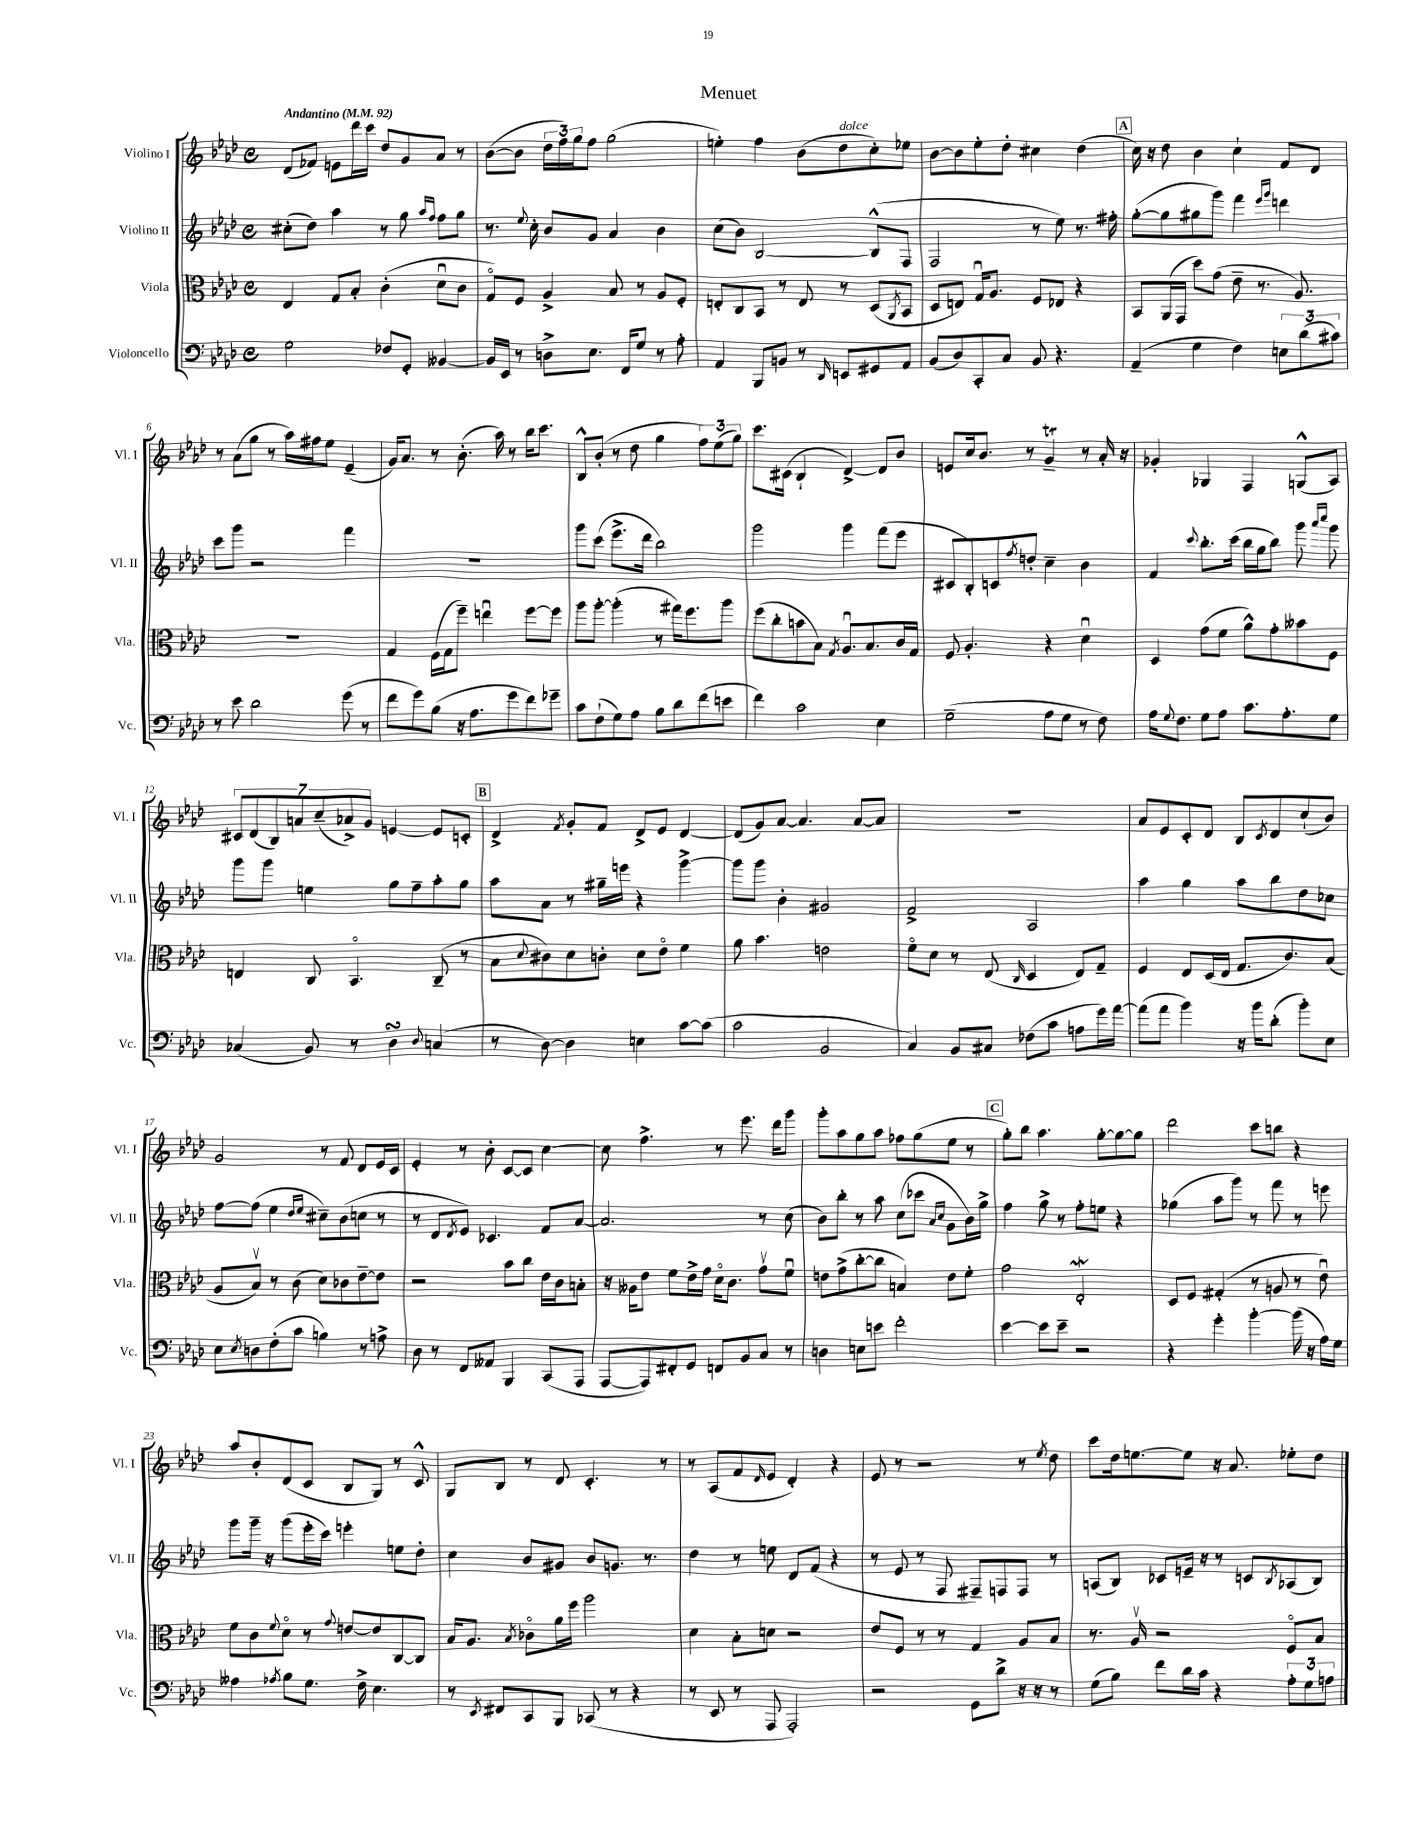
\header { title = "Menuet" }
<<
\new StaffGroup <<
\new Staff = "s0" \with { instrumentName = "Violino I" shortInstrumentName = "Vl. I" } {
    \clef treble \key aes \major \defaultTimeSignature \time 4/4 \tempo "Andantino" 4 = 92
    des'8( fes'8) e'8 des'''16 c'''16 des''8 g'8 aes'8 r8 |
    bes'8~( bes'8 \tuplet 3/2 { des''16 f''16) g''16 } f''8 g''2( |
    e''4-.) f''4 bes'8( des''8^\markup { \italic "dolce" } c''8-.) ees''8 |
    bes'8~ bes'8 ees''8-. des''8-. cis''4 des''4( |
    \mark \markup { \box "A" } c''16) r16 des''8 bes'4 c''4-! f'8 des'8 |
    r8 aes'8( g''8 r8 aes''16) fis''16 ees''8 ees'4--( |
    g'16) aes'8. r8 bes'8.-.( aes''16) r8 bes''16 c'''8. |
    bes8-^ bes'8-.( r8 des''8 g''4 \tuplet 3/2 { f''8) ees''8( g''8) } |
    c'''8. cis'16( bes4-! des'4~->) des'8 bes'8 |
    e'8 c''16 bes'8. r8 g'4--\trill r8 aes'16-. r16 |
    ges'4-. ges4 f4 g8-^( aes8) |
    \tuplet 7/4 { cis'8 des'8( bes8) a'8 c''8--( aes'8->) g'8 } e'4~ e'8 c'8-. |
    \mark \markup { \box "B" } des'4-> \acciaccatura { f'8 } g'8-. f'8 des'8-> ees'8 des'4~ |
    des'8( g'8) aes'8~ aes'4. aes'8~ aes'8 |
    R1 |
    aes'8 ees'8 c'8-. des'8 bes8 \acciaccatura { c'8 } des'8 c''8-!( bes'8) |
    g'2 r8 f'8 des'8 ees'16 c'16 |
    ees'4-. r8 bes'8-. c'8~ c'8 c''4~ |
    c''8 f''4.-> r8 ees'''8. des'''16 g'''8 |
    g'''8-. aes''8 g''8 aes''8 fes''8 g''8( ees''8 r8 |
    \mark \markup { \box "C" } g''8-.) bes''8 aes''4. g''8~-. g''8~ g''8 |
    des'''2 c'''8 b''8 r4 |
    aes''8 bes'8-. des'8( c'8 bes8 g8) r8 c'8-^ |
    g8 bes8 r8 des'8 c'4.-. r8 |
    r8 aes8( f'8 \grace { des'16 } ees'8 des'4-.) r4 |
    ees'8 r8 r2 r8 \acciaccatura { ees''8 } des''8 |
    c'''8 des''16 e''8.~ e''8 r16 aes'8. ees''8-. des''8 \bar "|." |
}
\new Staff = "s1" \with { instrumentName = "Violino II" shortInstrumentName = "Vl. II" } {
    \clef treble \key aes \major \defaultTimeSignature \time 4/4
    cis''8-.( des''8) aes''4 r8 g''8 \grace { aes''16 f''16 } f''8 g''8 |
    r8. \appoggiatura { ees''8 } c''16-. bes'8 g'8 aes'4 bes'4 |
    c''8( bes'8) bes2~ bes8-^( f8 |
    f2 r8 ees''8) r8. fis''16-. |
    \mark \markup { \box "A" } g''8~-.( g''8 gis''8 g'''8) f'''4 \grace { ees'''16 g'''16 } d'''4 |
    c'''8 g'''8 r2 f'''4 |
    R1 |
    g'''8 c'''8( ees'''8.-> des'''16 bes''2) |
    g'''2 g'''4 f'''8( ees'''8 |
    cis'8 bes8-.) c'8 \acciaccatura { f''8 } d''8-. c''4-- bes'4 |
    f'4 \appoggiatura { c'''8 } bes''8.-. c'''16( bes''16 g''16 bes''8) g'''8 \grace { aes'''16 c''''16 } g'''8 |
    g'''8 g'''8 e''4 g''8 f''8-- aes''8-. g''8 |
    \mark \markup { \box "B" } aes''8 aes'8 r8 gis''16-- e'''16 r4 g'''4~-> |
    g'''8 g'''8 bes'4-. gis'2 |
    f'2-> aes2 |
    aes''4 g''4 aes''8 bes''8 des''8 ces''8 |
    f''8~ f''8( ees''4 \grace { des''16 ees''16 } cis''8--) bes'8( c''8 r8 |
    r8 des'8 \acciaccatura { des'8 } ees'8) ces'4. f'8 aes'8~ |
    aes'2. r8 c''8( |
    bes'8) bes''8-. r8 aes''8 c''8( ces'''8 \grace { aes'16 c''16 } g'8 bes'16) g''16-> |
    \mark \markup { \box "C" } f''4 g''8-> r8 f''8-. e''8 r4 |
    ges''4( aes''8 g'''8) r8 f'''8 r8 e'''8 |
    g'''8 g'''16-- r16 g'''8( ees'''16-. c'''16) e'''4-. e''8 des''8-. |
    c''4 bes'8 gis'8 bes'8 g'8. r8. |
    des''4 r8 e''8 des'8 f'8( r4 |
    r8 ees'8 r8 f8 fis8--) f8 f8 r8 |
    a8( bes8) ces'8 e'16-- r16 r8 c'8 \acciaccatura { bes8 } aes8( bes8) \bar "|." |
}
\new Staff = "s2" \with { instrumentName = "Viola" shortInstrumentName = "Vla." } {
    \clef alto \key aes \major \defaultTimeSignature \time 4/4
    ees4 g8 bes8-. c'4-.( des'8\downbow c'8 |
    g8\flageolet) f8 aes4-> bes8 r8 aes8 f8-. |
    e8-. c8 bes,8 r8 e8 r8 des8( \acciaccatura { aes,8 } bes,8 |
    des8 e8) g16\downbow aes8. f8 ees8 r4 |
    \mark \markup { \box "A" } bes,8 aes,16( g,16 des''8) g'8( ees'8-- r8. aes8.) |
    R1 |
    g4 f16( g16 f''8--) e''4\downbow f''8~ f''8 |
    aes''8 aes''8~-. aes''4-.( r8 gis''16) f''8. aes''8 |
    f''8( c''8-. b'8 bes8) \acciaccatura { g8 } aes8.\downbow bes8. c'16 g16 |
    f8 aes4.-. r4 des'4\downbow |
    des4 g'8( f'8 aes'8-^) g'8-. beses'8 f8 |
    e4 c8 bes,4.\flageolet c8--( r8 |
    \mark \markup { \box "B" } bes8 \appoggiatura { des'8 } cis'8) des'8 c'8-. des'8 ees'8\flageolet f'4 |
    aes'8 bes'4. e'2 |
    f'8\flageolet des'8 r8 ees8( \grace { c16 } des4 ees8) g8-- |
    f4 ees8 des16( ees16 g8. c'8.) bes8( |
    aes8 bes8\upbow) r8 c'8( des'8) ces'8 ees'8~-- ees'8 |
    r2 bes'8 c''8 ees'16 c'16 b8-. |
    r16 aeses16 ees'8 f'8 ees'16-> g'16 des'16\flageolet c'8. g'8\upbow f'8\downbow |
    e'8 g'8->( c''8~-. c''8 b4) e'8 f'8-. |
    \mark \markup { \box "C" } g'2 ees2-.\mordent |
    des8 f8 gis4-.( r8 a8 r8 ees'8\downbow) |
    f'8 c'8 \appoggiatura { f'8 } des'8\flageolet r8 \appoggiatura { g'8 } e'8~ e'8 c8~ c8 |
    bes16 aes8. \acciaccatura { bes8 } ces'8\flageolet aes'16 f''16 aes''2 |
    des'4 bes8-. d'8 r2 |
    ees'8 f8 r8 r8 g4 aes8 bes8 |
    r8. aes16\upbow r2 f8\flageolet bes8 \bar "|." |
}
\new Staff = "s3" \with { instrumentName = "Violoncello" shortInstrumentName = "Vc." } {
    \clef bass \key aes \major \defaultTimeSignature \time 4/4
    g2 fes8 g,8-. beses,4~ |
    beses,16 ees,16 r8 d8-> ees8. f,16 g8 r8 aes8-. |
    aes,4 bes,,8 b,8 r8 \grace { des,16 } e,8 gis,8 aes,8 |
    bes,8( des8) c,8-. c8 bes,8 r4. |
    \mark \markup { \box "A" } aes,4--( g4 f4) \tuplet 3/2 { e8 des'8( cis'8) } |
    r8 ees'8 des'2 g'8( r8 |
    f'8 g'8) bes8( r16 aes8. g'8 f'8) ges'8-- |
    c'8 f8-!( g8) aes8 bes8 des'8 f'8( e'8 |
    f'4) c'2 ees4 |
    g2--( aes8 g8 r8 f8) |
    aes16 \appoggiatura { g8 } f8. g8 aes8 c'8. aes8.-. g8 |
    ces4( bes,8) r8 des4\turn \appoggiatura { des8 } c4( |
    \mark \markup { \box "B" } r8 des8~) des4 e4 c'8~ c'8( |
    c'2 bes,2 |
    c4) bes,8 cis8 fes8( c'8 a8 g'16) aes'16~ |
    aes'8( aes'8 bes'4) r16 bes'16 des'8-.( bes'8-.) ees8 |
    ees8 \acciaccatura { ees8 } d8 f8-.( c'8 b4) r8 a8-> |
    des8 r8 f,8 aeses,8 bes,,4 c,8( aes,,8 |
    aes,,8~ aes,,8) fis,8-. g,8 f,8 bes,8 c8 r8 |
    d4 e8 e'8 f'2-. |
    \mark \markup { \box "C" } ees'4~ ees'8 ees'8-- r2 |
    r4 g'4-. bes'4~-. bes'16( r16 aes16) g16 |
    aeses4 \acciaccatura { aes8 } bes8 g8. f16-> ees4. |
    r8 \acciaccatura { ees,8 } fis,8 c,8 bes,,8 ces,8( r8 r4 |
    r8 ees,8 r8 aes,,8 aes,,2-.) |
    r2 g,8 des'8-> r16 r16 r8 |
    g8( bes8) f'8 des'16 c'16 r4 \tuplet 3/2 { aes8-. g8 a8 } \bar "|." |
}
>>
>>
